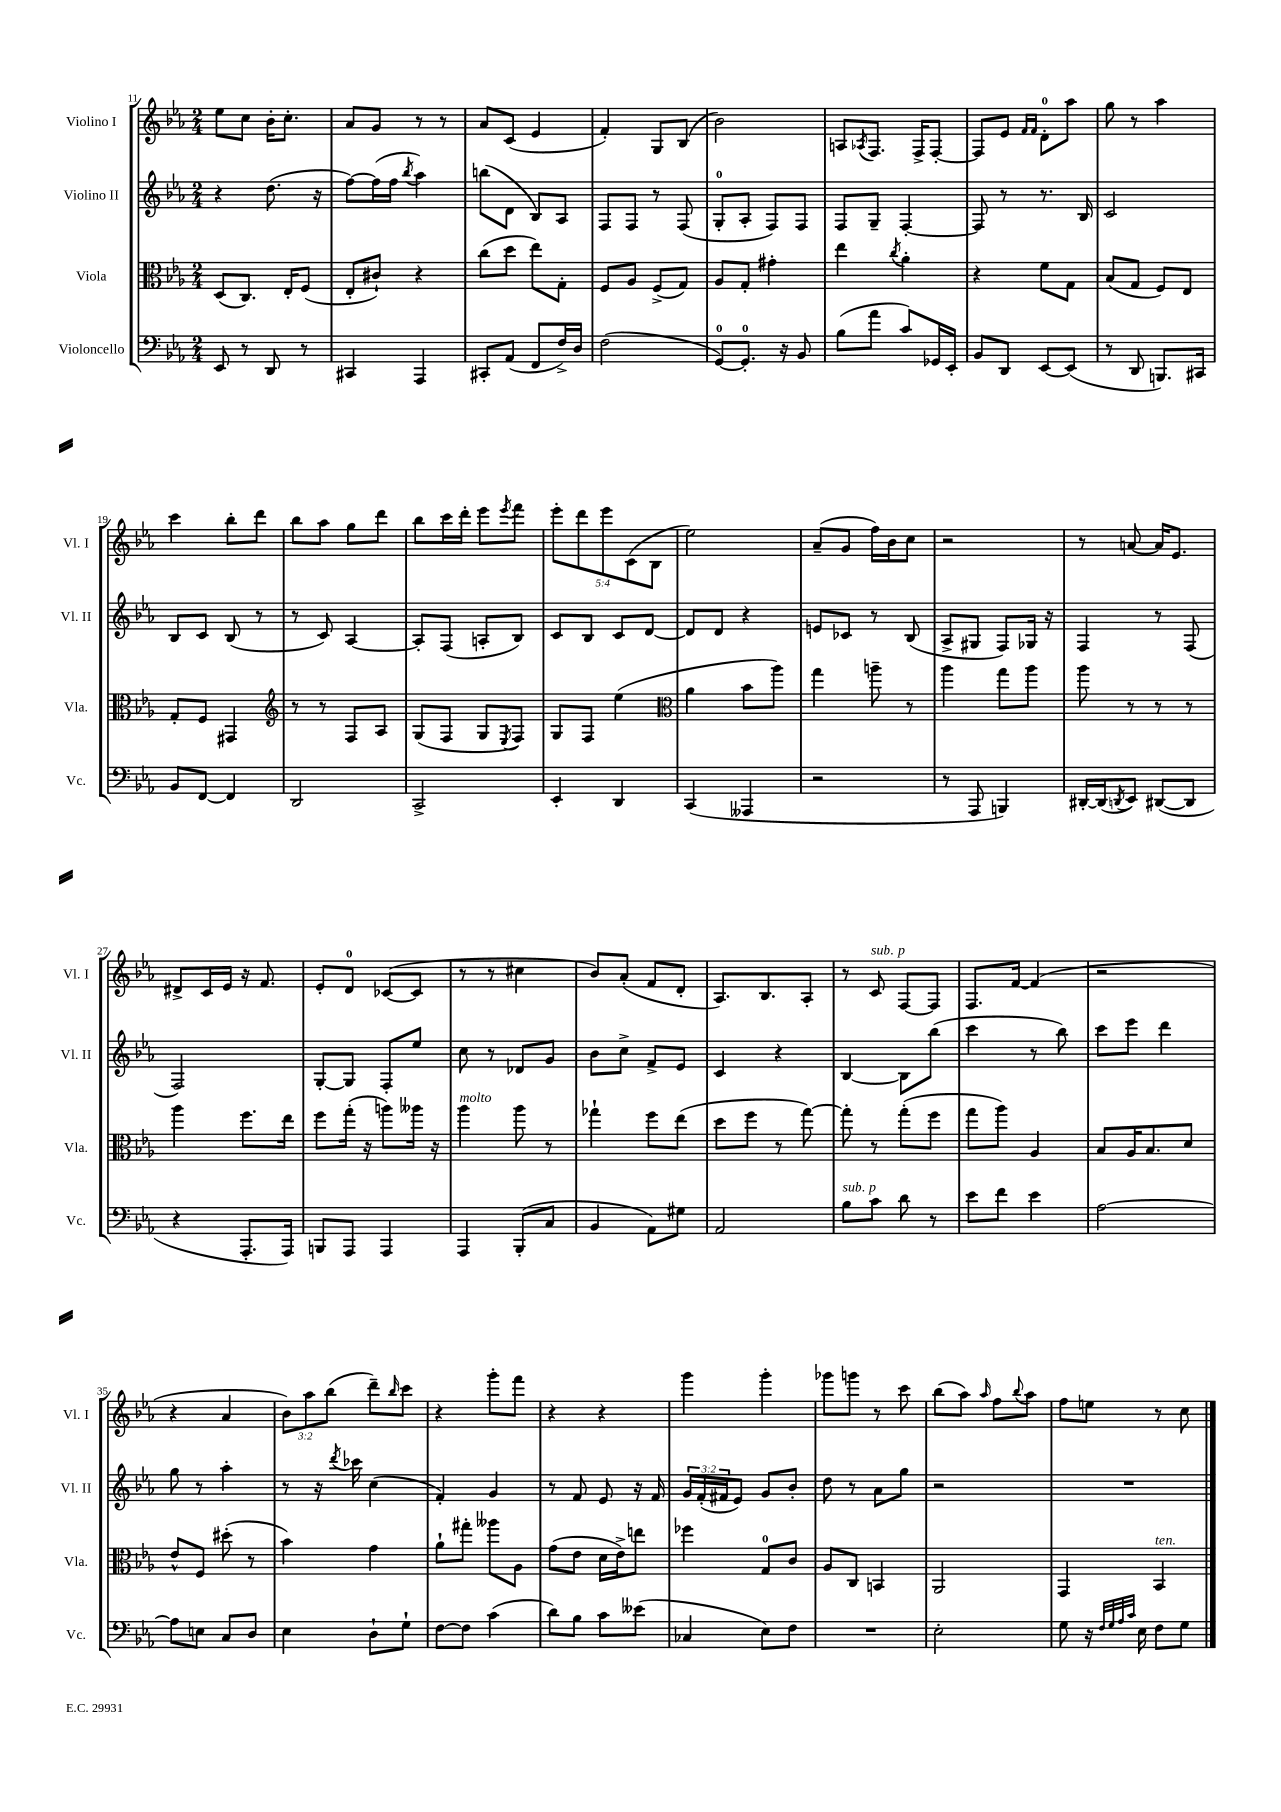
<<
\new StaffGroup <<
\new Staff = "s0" \with { instrumentName = "Violino I" shortInstrumentName = "Vl. I" } {
    \clef treble \key ees \major \numericTimeSignature \time 2/4 \override Staff.TupletNumber.text = #tuplet-number::calc-fraction-text
    ees''8 c''8 bes'16-. c''8.-. |
    aes'8 g'8 r8 r8 |
    aes'8 c'8( ees'4 |
    f'4-.) g8 bes8( |
    bes'2) |
    a8 \acciaccatura { aes8 } f8. f16-> f8~-. |
    f8 ees'8 \grace { f'16 f'16 } d'8-0-. aes''8 |
    g''8 r8 aes''4 |
    c'''4 bes''8-. d'''8 |
    bes''8 aes''8 g''8 d'''8 |
    bes''8 c'''16 d'''16-. ees'''8 \acciaccatura { ees'''8 } f'''8 |
    \tuplet 5/4 { ees'''8-. d'''8 ees'''8 c'8( bes8 } |
    ees''2) |
    aes'8--( g'8 f''16) bes'16 c''8 |
    r2 |
    r8 a'8~ a'16 ees'8. |
    dis'8-> c'16 ees'16 r16 f'8. |
    ees'8-. d'8-0 ces'8~( ces'8 |
    r8 r8 cis''4 |
    bes'8) aes'8-.( f'8 d'8-. |
    aes8.) bes8. aes8-. |
    r8 c'8^\markup { \italic "sub. p" } f8~ f8 |
    f8. f'16~ f'4( |
    r2 |
    r4 aes'4 |
    \tuplet 3/2 { bes'8) aes''8 bes''8( } d'''8--) \grace { bes''16 } c'''8 |
    r4 g'''8-. f'''8 |
    r4 r4 |
    g'''4 g'''4-. |
    ges'''8 g'''8 r8 c'''8 |
    bes''8( aes''8) \grace { aes''16 } f''8 \appoggiatura { bes''8 } aes''8 |
    f''8 e''8 r8 c''8 \bar "|." |
}
\new Staff = "s1" \with { instrumentName = "Violino II" shortInstrumentName = "Vl. II" } {
    \clef treble \key ees \major \numericTimeSignature \time 2/4 \override Staff.TupletNumber.text = #tuplet-number::calc-fraction-text
    r4 d''8.( r16 |
    f''8~) f''16( f''16 \acciaccatura { bes''8 } aes''4) |
    b''8( d'8 bes8) aes8 |
    f8 f8 r8 f8( |
    g8-0-. aes8-. f8) f8 |
    f8 g8-- f4~-. |
    f8 r8 r8. bes16 |
    c'2 |
    bes8 c'8 bes8( r8 |
    r8 c'8) aes4~ |
    aes8-. f8( a8-. bes8) |
    c'8 bes8 c'8 d'8~ |
    d'8 d'8 r4 |
    e'8 ces'8 r8 bes8( |
    aes8-> gis8 f8) ges16 r16 |
    f4 r8 f8( |
    f2) |
    g8~-. g8 f8-. ees''8 |
    c''8 r8 des'8 g'8 |
    bes'8 c''8-> f'8-> ees'8 |
    c'4 r4 |
    bes4~ bes8 bes''8( |
    c'''4 r8 bes''8) |
    c'''8 ees'''8 d'''4 |
    g''8 r8 aes''4-. |
    r8 r16 \acciaccatura { d'''8 } ces'''16 c''4( |
    f'4-.) g'4 |
    r8 f'8 ees'8 r16 f'16 |
    \tuplet 3/2 { g'16 f'16-.( fis'16 } ees'8) g'8 bes'8-. |
    d''8 r8 aes'8 g''8 |
    r2 |
    R2 \bar "|." |
}
\new Staff = "s2" \with { instrumentName = "Viola" shortInstrumentName = "Vla." } {
    \clef alto \key ees \major \numericTimeSignature \time 2/4
    d8( c8.) ees16-. f8( |
    ees8-. cis'8-!) r4 |
    c''8( d''8 ees''8) g8-. |
    f8 aes8 f8->( g8) |
    aes8 g8-. gis'4-. |
    ees''4 \acciaccatura { c''8 } aes'4-. |
    r4 f'8 g8 |
    bes8( g8 f8) ees8 |
    g8-. f8 gis,4 |
    \clef treble r8 r8 f8 aes8 |
    g8( f8 g8 \acciaccatura { ees8 } f8) |
    g8 f8 ees''4( |
    \clef alto aes'4 bes'8 aes''8) |
    g''4 a''8-- r8 |
    aes''4 g''8 aes''8 |
    aes''8 r8 r8 r8 |
    aes''4 f''8. ees''16 |
    f''8 g''16-.( r16 a''8) aeses''16 r16 |
    aes''4^\markup { \italic "molto" } aes''8 r8 |
    ges''4-! f''8 ees''8( |
    d''8 f''8 r8 g''8~) |
    g''8-. r8 g''8-.( f''8 |
    g''8 aes''8) aes4 |
    bes8 aes16 bes8. d'8 |
    ees'8-^ f8 dis''8-.( r8 |
    bes'4) g'4 |
    aes'8-! gis''8-. aeses''8 aes8 |
    g'8( ees'8 d'16 ees'16->) e''8 |
    fes''4 g8-0 c'8 |
    aes8 c8 b,4 |
    aes,2 |
    g,4 bes,4^\markup { \italic "ten." } \bar "|." |
}
\new Staff = "s3" \with { instrumentName = "Violoncello" shortInstrumentName = "Vc." } {
    \clef bass \key ees \major \numericTimeSignature \time 2/4
    ees,8 r8 d,8 r8 |
    cis,4 aes,,4 |
    cis,8-. aes,8( f,8 f16->) d16 |
    f2( |
    g,8-0~) g,8.-0-. r16 bes,8 |
    bes8( aes'8 c'8) ges,16 ees,16-. |
    bes,8 d,8 ees,8~ ees,8( |
    r8 d,8 b,,8.) cis,16 |
    bes,8 f,8~ f,4 |
    d,2 |
    c,2-> |
    ees,4-. d,4 |
    c,4( aeses,,4 |
    r2 |
    r8 aes,,8 b,,4) |
    dis,16~-. dis,16( \acciaccatura { d,8 } ees,8) dis,8~( dis,8 |
    r4 aes,,8.-. aes,,16) |
    b,,8 aes,,8 aes,,4 |
    aes,,4 bes,,8-.( c8 |
    bes,4 aes,8) gis8 |
    aes,2 |
    bes8^\markup { \italic "sub. p" } c'8 d'8 r8 |
    ees'8 f'8 ees'4 |
    aes2~ |
    aes8 e8 c8 d8 |
    ees4 d8-! g8-! |
    f8~ f8 c'4( |
    d'8) bes8 c'8 eeses'8( |
    ces4 ees8) f8 |
    R2 |
    ees2-. |
    g8 r16 \grace { f32 g32 aes32 c'32 } ees16 f8 g8 \bar "|." |
}
>>
>>
\layout { \context { \Score currentBarNumber = #11 } }
